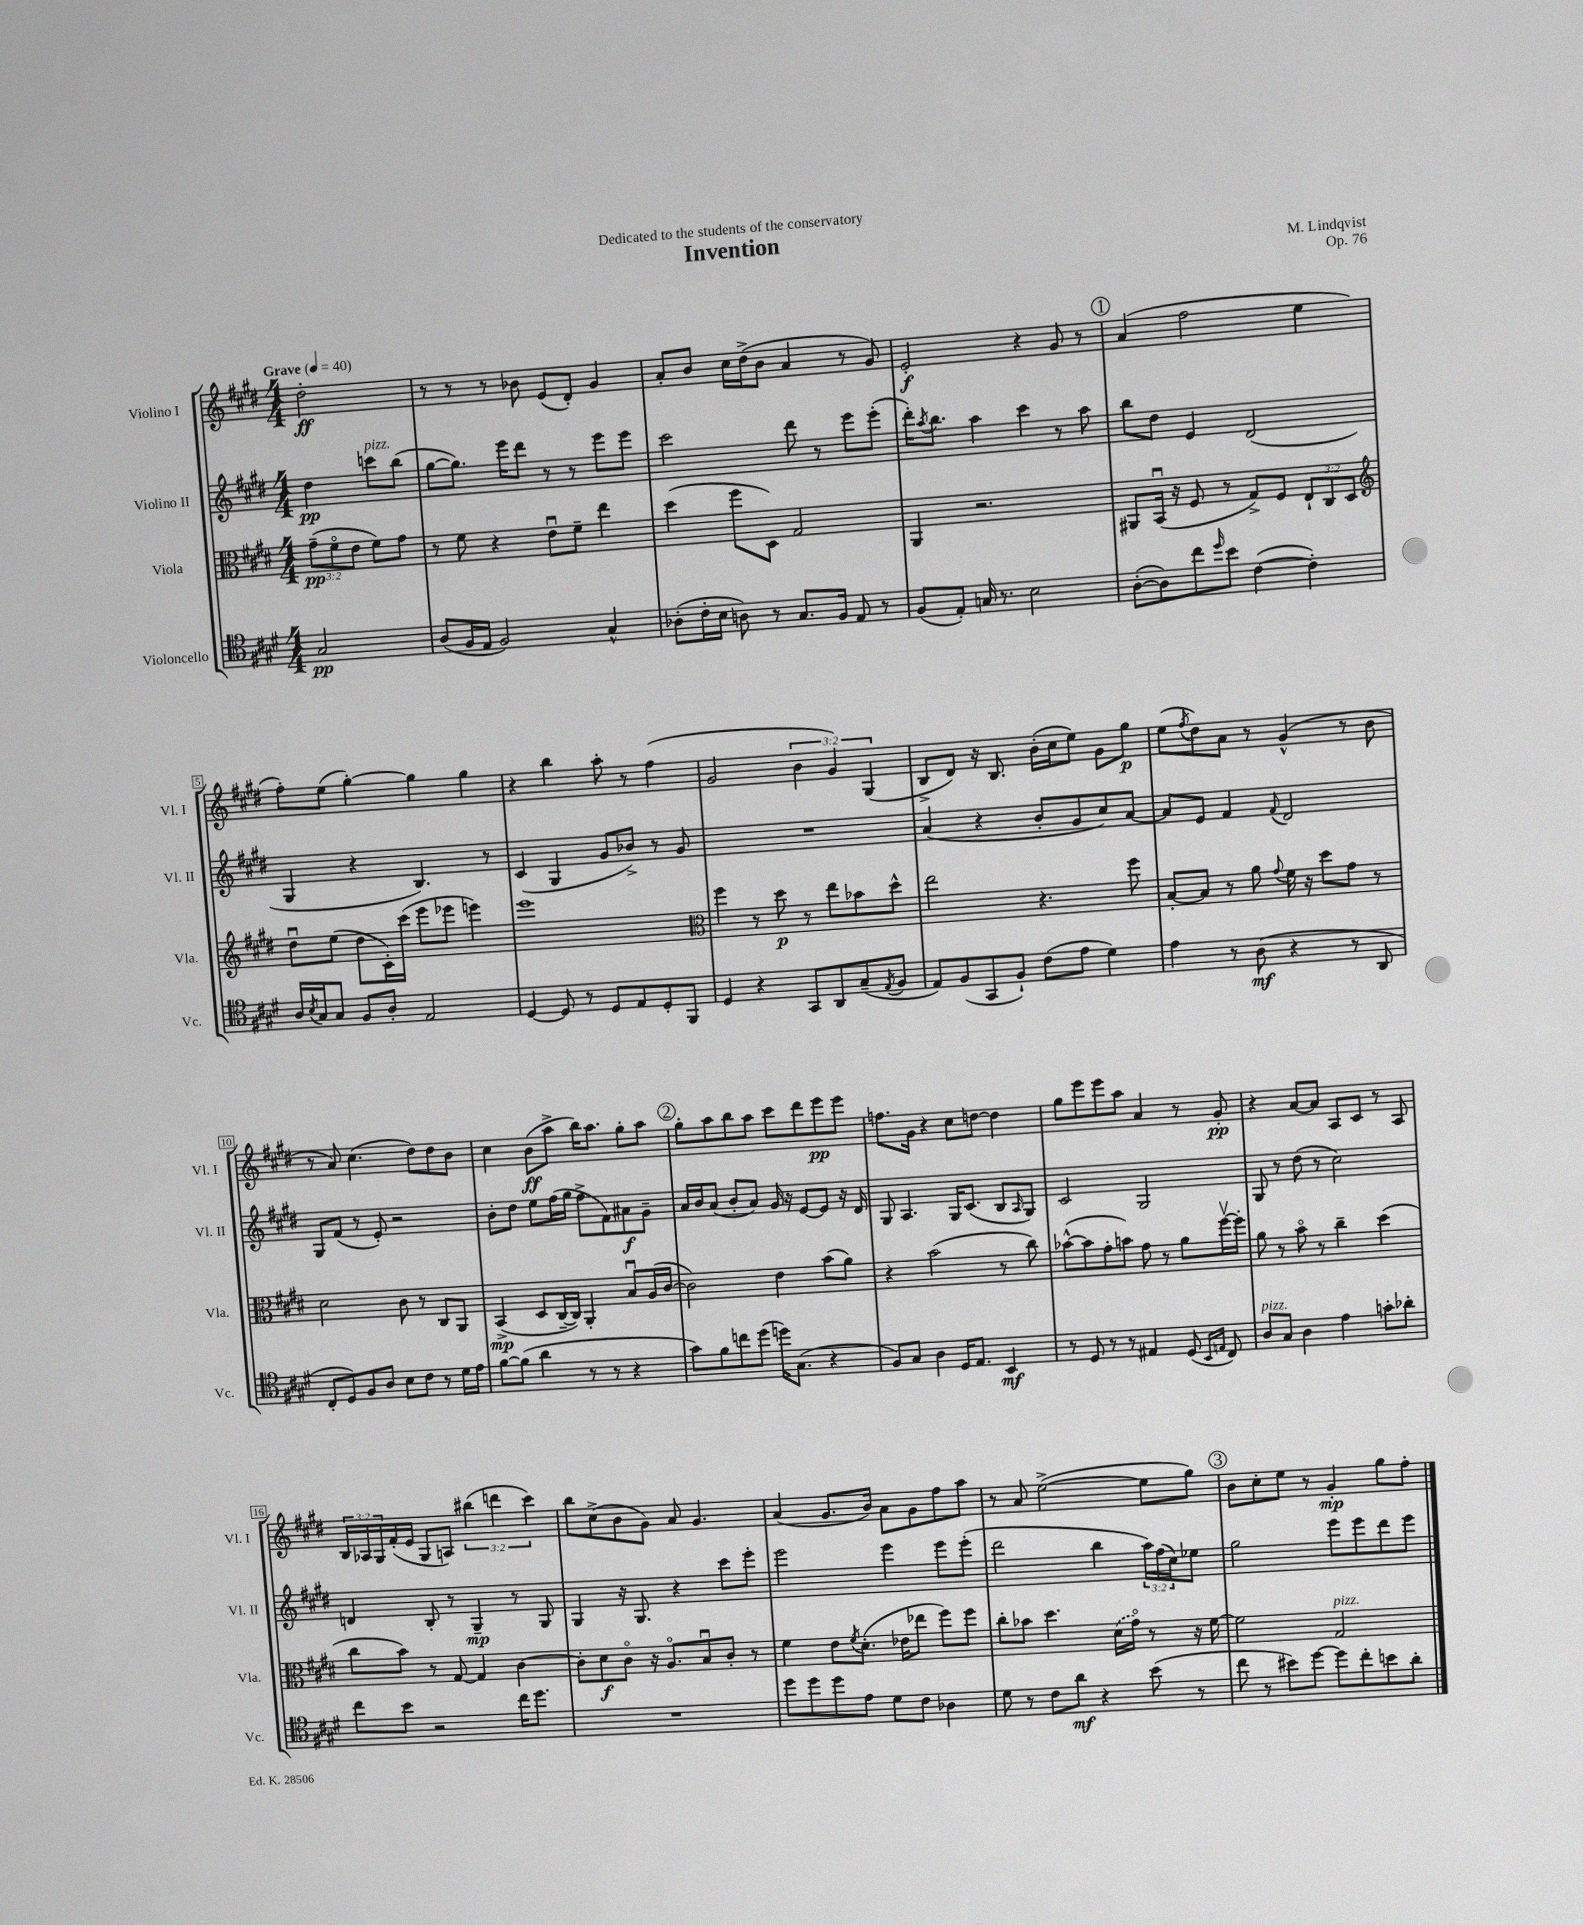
\header { title = "Invention" composer = "M. Lindqvist" dedication = "Dedicated to the students of the conservatory" opus = "Op. 76" }
<<
\new StaffGroup <<
\new Staff = "s0" \with { instrumentName = "Violino I" shortInstrumentName = "Vl. I" } {
    \clef treble \key e \major \numericTimeSignature \time 4/4 \override Staff.TupletNumber.text = #tuplet-number::calc-fraction-text \partial 2 \tempo "Grave" 4 = 40
    dis''2-.\ff |
    r8 r8 r8 bes'8 e'8( dis'8-.) gis'4 |
    a'8-. b'8 cis''16 dis''16->( b'8 a'4 r8 gis'8) |
    e'2-.\f r4 gis'8 r8 |
    \mark \markup { \circle "1" } a'4( fis''2 e''4 |
    fis''8-.) e''8( gis''4~-.) gis''4 gis''4 |
    r4 b''4 a''8-. r8 fis''4( |
    gis'2 \tuplet 3/2 { b'4 gis'4) gis4( } |
    b8-> dis'8) r16 b8. b'16-.( cis''16 e''8) gis'8 gis''8\p |
    e''8( \acciaccatura { fis''8 } dis''8) a'8 r8 gis'4-^( r8 b'8 |
    r8 a'8) cis''4.( dis''8) dis''8 b'8 |
    cis''4 b'8\ff( a''8-> b''16) a''8. gis''8-. a''8 |
    \mark \markup { \circle "2" } gis''8-. a''8 b''8 a''8 cis'''8 dis'''8 e'''8\pp e'''8 |
    f''8. gis'16 r4 cis''8 d''8~ d''4 |
    gis''8 e'''8 e'''8 a''8 a'4 r8 gis'8-.\pp |
    r4 a'8~ a'8 a8 cis'8 r8 a8 |
    \tuplet 3/2 { b16 aes16 gis16 } fis'16-.( e'16 gis8 a8) \tuplet 3/2 { bis''4( d'''4 cis'''4) } |
    b''8 cis''8->( b'8 gis'8) a'8 gis'4. |
    a'4( gis'8. b'16) a'8 gis'8 fis''8 a''8 |
    r8 a'8 e''2~->( e''8 gis''8) |
    \mark \markup { \circle "3" } b'8 cis''8-. e''8 r8 gis'4-.\mp gis''8 fis''8-. \bar "|." |
}
\new Staff = "s1" \with { instrumentName = "Violino II" shortInstrumentName = "Vl. II" } {
    \clef treble \key e \major \numericTimeSignature \time 4/4 \override Staff.TupletNumber.text = #tuplet-number::calc-fraction-text \partial 2
    dis''4\pp c'''8^\markup { \italic "pizz." } b''8( |
    gis''8~ gis''8.) e'''16 dis'''8 r8 r8 e'''8 e'''8 |
    cis'''2 dis'''8 r8 e'''8 e'''8-.( |
    dis'''16-.) \acciaccatura { a''8 } b''8. a''4 cis'''4 r8 a''8 |
    \mark \markup { \circle "1" } b''8 dis''8 e'4 dis'2( |
    gis4 r4 b4.) r8 |
    cis'4( gis4 gis'8 bes'8->) r8 gis'8 |
    R1 |
    a'4( r4 b'8-. gis'8 cis''8) a'8~ |
    a'8 e'8 fis'4 \appoggiatura { fis'8 } dis'2 |
    gis8 fis'8( r8 e'8-.) r2 |
    b'8-. dis''8 e''8 fis''16( gis''16 fis''8-> fis'8) ais'8\f gis'8-- |
    \mark \markup { \circle "2" } a'16 b'16 a'8( b'8-. a'8) gis'16 r16 e'8~ e'8 r16 dis'16 |
    gis8 a4. gis16 cis'8.( b8 \grace { a16 } gis8) |
    cis'2 gis2 |
    gis8 r8 dis''8( r8 cis''2) |
    d'4 b8-. r8 gis4--\mp r8 gis8 |
    gis4 r16 gis8. r4 cis'''8 e'''8-. |
    e'''2 e'''4 e'''8 e'''8-.( |
    dis'''2 b''4 \tuplet 3/2 { a''16) fis''16( cis''16) } ees''8 |
    \mark \markup { \circle "3" } gis''2 e'''8 e'''8 dis'''8 e'''8 \bar "|." |
}
\new Staff = "s2" \with { instrumentName = "Viola" shortInstrumentName = "Vla." } {
    \clef alto \key e \major \numericTimeSignature \time 4/4 \override Staff.TupletNumber.text = #tuplet-number::calc-fraction-text \partial 2
    \tuplet 3/2 { gis'8--\pp( fis'8\flageolet e'8 } fis'8) gis'8 |
    r8 fis'8 r4 e'8\downbow fis'8-- e''4 |
    dis''4( fis''8 dis8) gis2 |
    a,4 r2. |
    \mark \markup { \circle "1" } ais,8 b,16\downbow( r16 fis8 r8 gis8->) fis8 \tuplet 3/2 { e8-! cis8 dis8 } |
    \clef treble dis''8\downbow e''8( dis''8 cis'16-.) cis'''16( e'''8 ees'''8 e'''4) |
    e'''1 |
    \clef alto fis''4 r8 dis''8\p r8 e''8 bes'8 dis''8-^ |
    e''2 r4. fis''8 |
    b8~-. b8 r8 a'8 \appoggiatura { gis'8 } fis'16 r16 dis''8 gis'8 r8 |
    dis'2 cis'8 r8 cis8 a,8 |
    b,4->\mp( dis8 cis16~-- cis16) a,4-. b8\downbow a16( cis'16~ |
    \mark \markup { \circle "2" } cis'2) e'4 b'8( a'8) |
    r4 b'2( r8 cis''8) |
    bes'8~-^( bes'8 gis'8-. b'8) gis'8 r8 a'8 fis''16~\upbow fis''16-. |
    a'8 r8 b'8\flageolet r8 cis''4-- dis''4( |
    cis''8 b'8) r8 gis8~ gis4 cis'4~ |
    cis'8-. dis'8\f cis'8\flageolet r16 a8.\flageolet b8\downbow cis'8-. r8 |
    fis'4 e'8 \acciaccatura { fis'8 } dis'8.-.( ees'16 ees''8 fis''8) fis''8 |
    cis''8-. bes'8 dis''4. \once \slurDashed dis'16( gis'16\flageolet) r8 r16 fis'16~ |
    \mark \markup { \circle "3" } fis'2 gis2^\markup { \italic "pizz." } \bar "|." |
}
\new Staff = "s3" \with { instrumentName = "Violoncello" shortInstrumentName = "Vc." } {
    \clef tenor \key e \major \numericTimeSignature \time 4/4 \partial 2
    gis2\pp |
    a8( fis16 e16 fis2) gis4-^ |
    aes8-.( cis'16-. b16 a8) r8 gis8. fis16 e8 r8 |
    fis8( e8-.) g16 r8. b2 |
    \mark \markup { \circle "1" } a8~-.( a8) cis''8 \grace { dis''16 } b'8 cis'4~( cis'4-.) |
    a16 \acciaccatura { b8 } gis16 gis8 fis8 a8-. e2 |
    dis4~ dis8 r8 dis8 e8 dis8-. fis,8 |
    dis4 r4 gis,8 a,8 gis8--( \acciaccatura { e8 } fis8 |
    e8) fis8( gis,8 fis8-!) cis'8( e'8 dis'4) |
    e'4 r8 a8\mf( r4 r8 a,8 |
    cis8-. dis8) fis8 a8 b8 cis'8 r8 dis'16 e'16 |
    fis'8~ fis'8( a'4 r8 r8 r4 |
    \mark \markup { \circle "2" } gis'8) fis'8 c''8 dis''8( d''16) gis8.( r4 |
    fis8) gis8 a4 dis16 e8. b,4\mf |
    r8 dis8 r8 r8 eis4 dis8( \grace { b,16 e16 } cis8) |
    a8^\markup { \italic "pizz." } gis8 a4 e'4 g'8-. aes'8-. |
    cis''8 b'8 r2 cis''16 dis''8. |
    R1 |
    dis''8 dis''8 dis''8 e'8 dis'8 cis'8 aes4 |
    dis'8 r8 cis'8 a'8\mf r4 b'8( r8 |
    \mark \markup { \circle "3" } cis''8 r8 bis'8) dis''8~ dis''8 cis''8-. b'8 a'8-. \bar "|." |
}
>>
>>
\layout { \context { \Score \override BarNumber.stencil = #(make-stencil-boxer 0.1 0.3 ly:text-interface::print) } }
